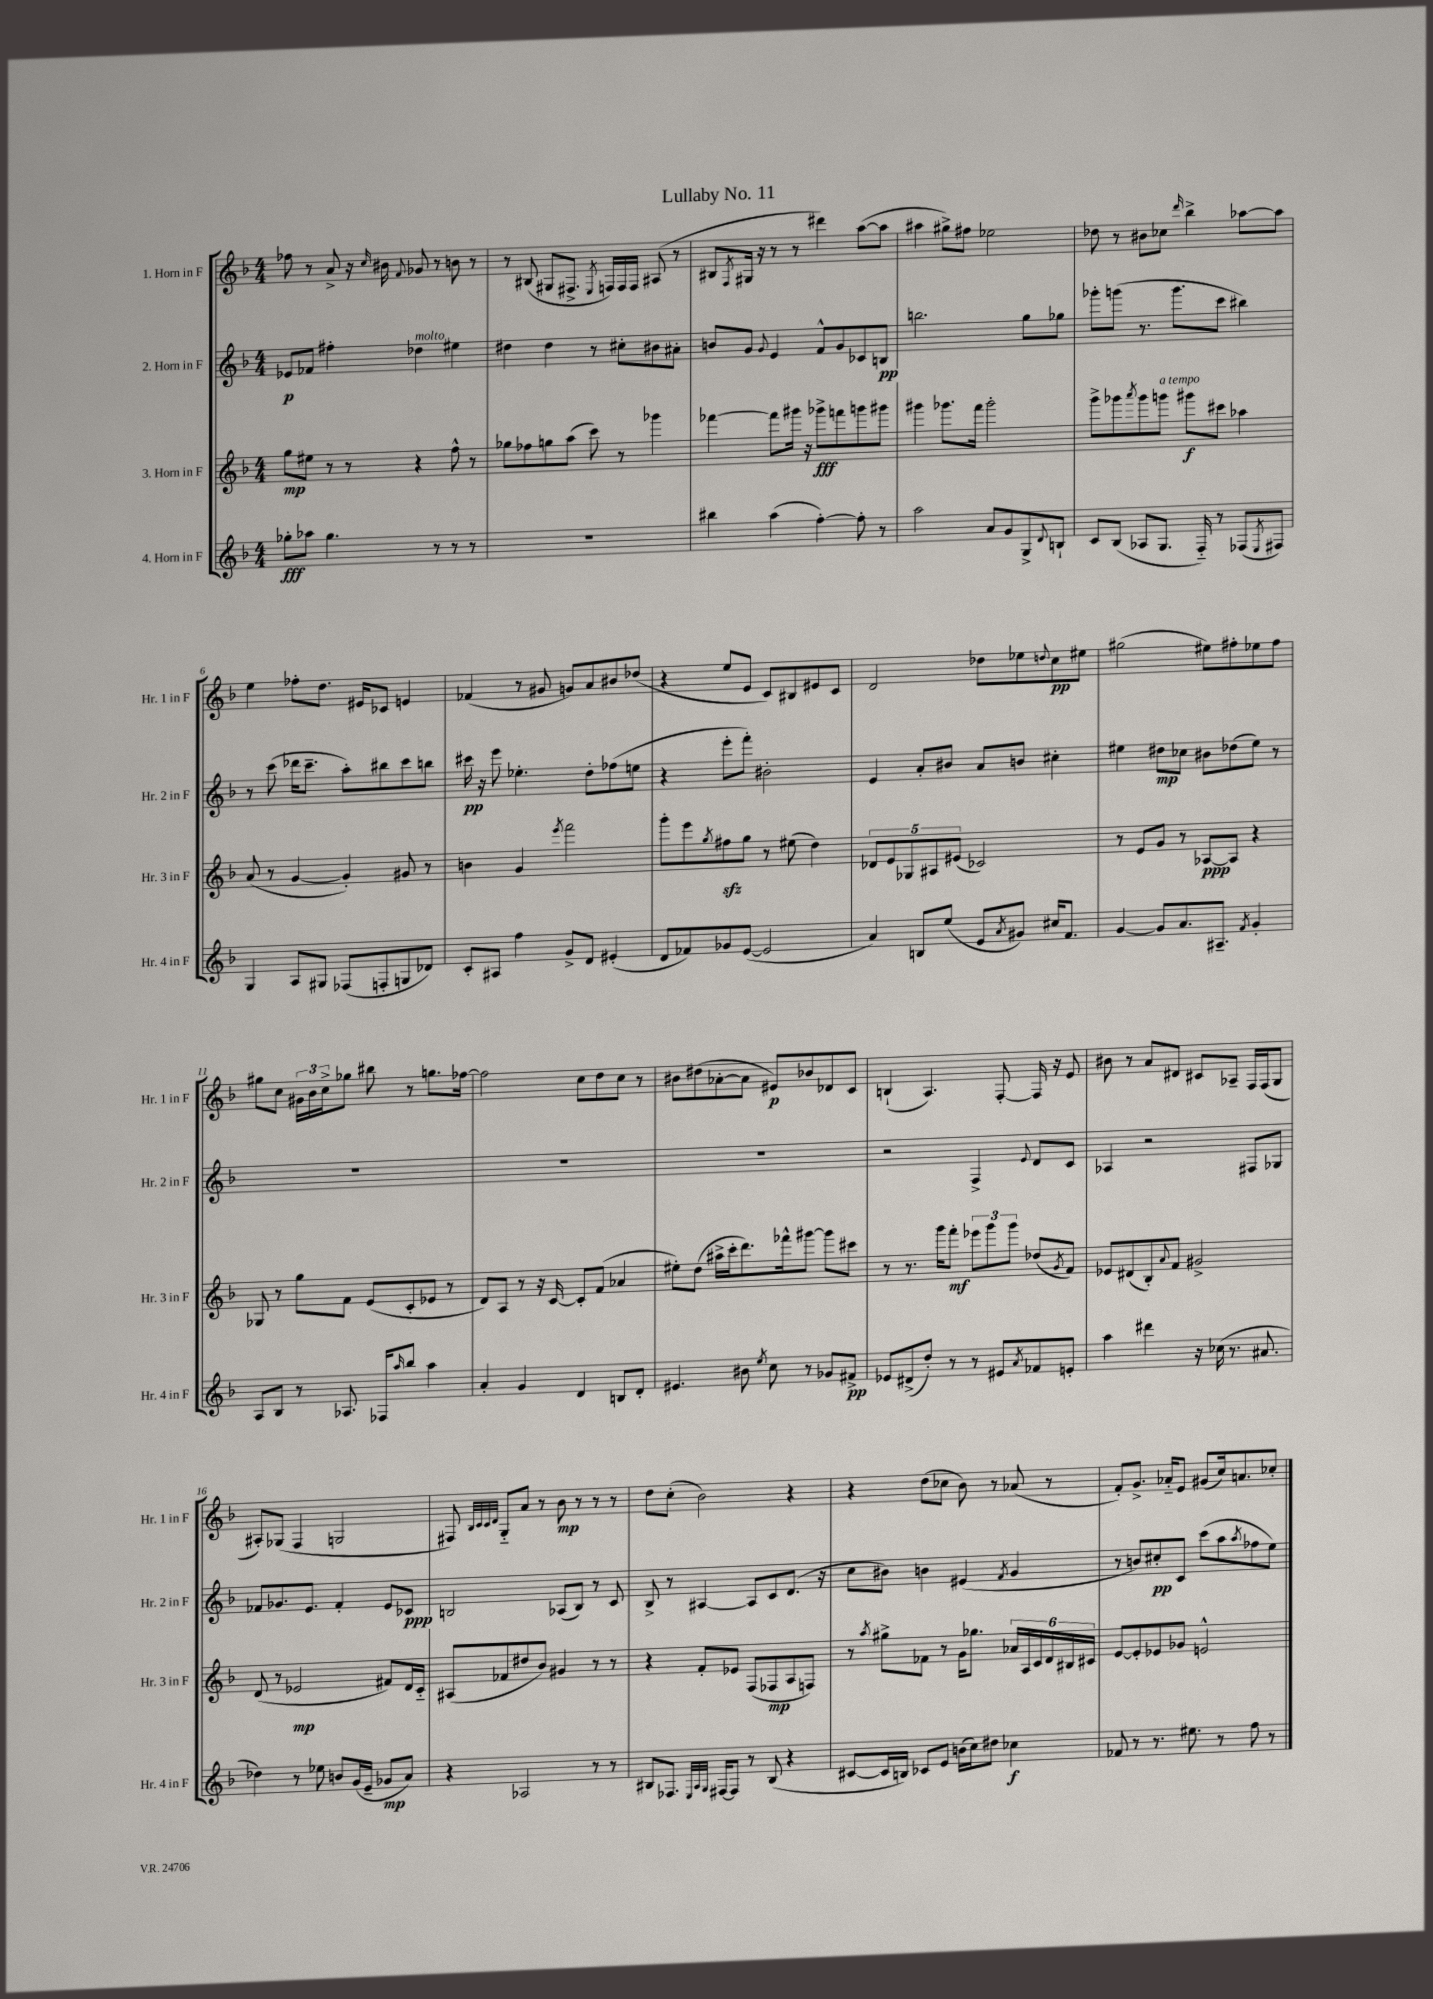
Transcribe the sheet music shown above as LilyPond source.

\header { title = "Lullaby No. 11" }
<<
\new StaffGroup <<
\new Staff = "s0" \with { instrumentName = "1. Horn in F" shortInstrumentName = "Hr. 1 in F" } {
    \clef treble \key f \major \numericTimeSignature \time 4/4
    fes''8 r8 a'8-> r16 \grace { c''16 } bis'16 \appoggiatura { f'8 } ges'8 r8 b'8 r8 |
    r8 bis8( gis8 fis8.-> \acciaccatura { e8 } f16) f16 f16 ais8( r8 |
    bis8 \acciaccatura { f8 } gis16 r16 r8 r8 dis'''4) a''8~( a''8 |
    ais''4 gis''8->) fis''8 ees''2 |
    des''8 r8 bis'8 ces''8 \grace { d'''16 } bes''4-> aes''8~ aes''8 |
    e''4 fes''8-. d''8. eis'16 ces'8 e'4 |
    fes'4( r8 gis'8 g'8) a'8 bis'8 des''8( |
    r4 e''8 e'8 c'8) bis8 eis'8 c'8 |
    d'2 des''8 ees''8 \appoggiatura { d''8 } c''8\pp eis''8 |
    gis''2( eis''8) fis''8-. ees''8 fis''8 |
    gis''8 c''8 \tuplet 3/2 { gis'16 bes'16 c''16-> } ges''8 bis''8 r8 g''8. fes''16~ |
    fes''2 c''8 d''8 c''8 r8 |
    bis'8 dis''8( aes'8~-. aes'8 eis'8\p) bes'8 des'8 c'8 |
    b4-!( a4.) f8~-. f16 r16 e'8 |
    bis'8 r8 a'8 dis'8 cis'8 aes8-- f16 f16( g8 |
    ais8-.) ges8( f4 g2 |
    fis8) \grace { bes32 c'32 c'32 d'32 } g8-_ a'8 r8 bes'8\mp r8 r8 r8 |
    d''8 c''8-.( bes'2) r4 |
    r4 d''8( ces''8 bes'8) r8 aes'8( r8 |
    f'8-.) g'8.-> aes'16-_ e'8 gis'8( c''16) a'8. ces''8-. \bar "|." |
}
\new Staff = "s1" \with { instrumentName = "2. Horn in F" shortInstrumentName = "Hr. 2 in F" } {
    \clef treble \key f \major \numericTimeSignature \time 4/4
    ees'8\p fes'8 fis''4-. des''4^\markup { \italic "molto" } eis''4 |
    dis''4 dis''4 r8 cis''8-. bis'8 ais'8-. |
    b'8 g'8 \appoggiatura { g'8 } e'4 f'8-^ g'8 ces'8 b8\pp |
    b''2. g''8 ges''8 |
    ges'''8-. g'''8( r8. g'''8. c'''8 bis''4) |
    r8 c'''8( des'''16 c'''8.-- a''8-.) bis''8 c'''8 b''8 |
    cis'''16\pp r16 e'''8 ees''4.-. d''8-. fes''8( e''8 |
    r4 e'''8-. f'''8-.) bis'2-. |
    e'4 a'8-. bis'8 a'8 b'8 cis''4-. |
    eis''4 dis''8\mp ces''8 bis'8 des''8( eis''8) r8 |
    R1 |
    R1 |
    R1 |
    r2 f4-> \appoggiatura { e'8 } d'8 c'8 |
    aes4 r2 fis8 ges8 |
    fes'8 ges'8. e'8. fes'4-. e'8 ces'8\ppp |
    b2 aes8( b8) r8 c'8 |
    bes8-> r8 ais4~ ais8 c'8 d'8.( r16 |
    c''8 bis'8) b'4 eis'4( \acciaccatura { f'8 } g'4 |
    r8 b'8) cis''8-.\pp c'8 c'''8( a''8 \acciaccatura { a''8 } fes''8 e''8) \bar "|." |
}
\new Staff = "s2" \with { instrumentName = "3. Horn in F" shortInstrumentName = "Hr. 3 in F" } {
    \clef treble \key f \major \numericTimeSignature \time 4/4
    g''8\mp eis''8 r8 r8 r4 f''8-^ r8 |
    ges''8 fes''8 g''8 a''8( c'''8) r8 ges'''4 |
    fes'''4~ fes'''8 gis'''16 r16 ges'''8->\fff f'''8 g'''8 gis'''8 |
    gis'''4 ges'''8. f'''16 ges'''2-. |
    g'''8-> ges'''8 \acciaccatura { a'''8 } ges'''8 g'''8^\markup { \italic "a tempo" } gis'''8\f cis'''8 aes''4 |
    a'8( r8 g'4~ g'4-.) gis'8 r8 |
    b'4 g'4 \acciaccatura { e'''8 } f'''2 |
    g'''8-. e'''8 \acciaccatura { g''8 } fis''8\sfz g''8 r8 eis''8( d''4) |
    \tuplet 5/4 { des'8 e'8 ges8 ais8 eis'8( } ces'2) |
    r8 e'8 g'8 r8 aes8~\ppp aes8 r4 |
    ges8 r8 g''8 f'8 e'8( c'8-. ees'8 r8 |
    d'8) a8 r8 r16 c'16~ c'8-. f'8( aes'4 |
    eis''8-.) d''8( ais''16-> c'''16-. d'''8.) fes'''16-^ gis'''8~ gis'''8 cis'''8 |
    r8 r8. g'''16 f'''8-.\mf \tuplet 3/2 { ees'''8 g'''8 g'''8 } des''8( \acciaccatura { g'8 } f'8) |
    ees'8 dis'8( bes8-.) \appoggiatura { a'8 } f'8 gis'2-> |
    d'8( r8 ees'2\mp fis'8) d'16 c'16-_ |
    ais8( fes'8 dis''8 bes'8) gis'4 r8 r8 |
    r4 f'8-. ees'8 f8( fes8\mp a8 f8) |
    r8 \acciaccatura { a''8 } gis''8-> fes'8 r8 g'16 ges''8. \tuplet 6/4 { aes'16 a16 c'16 d'16 bis16 cis'16 } |
    e'8~ e'8-. ees'8 ges'8 e'2-^ \bar "|." |
}
\new Staff = "s3" \with { instrumentName = "4. Horn in F" shortInstrumentName = "Hr. 4 in F" } {
    \clef treble \key f \major \numericTimeSignature \time 4/4
    ges''8-.\fff aes''8 ges''4. r8 r8 r8 |
    R1 |
    bis''4 a''4( f''4~-.) f''8-. r8 |
    a''2 a'8 g'8 g8-> \appoggiatura { d'8 } b8-! |
    c'8 bes8( aes8 g8. f16-_) r8 fes8( \acciaccatura { e8 } fis8) |
    g4 a8 gis8 fes8( f8-. g8 des'8) |
    c'8-. ais8 f''4 g'8-> d'8 eis'4-.( |
    d'8 fes'8) ges'8 e'8~( e'2 |
    a'4) b8 e''8( e'8 \acciaccatura { a'8 } gis'8) cis''16 f'8. |
    g'4~ g'8 a'8. ais8.-- \acciaccatura { f'8 } g'4-. |
    a8 bes8 r8 aes8. fes16 \grace { a''16 } bes''8 a''4 |
    a'4-. g'4 d'4 b8 d'8-. |
    eis'4. bis'8 \acciaccatura { e''8 } c''8 r8 ges'8 fis'8->\pp |
    ees'8 dis'8->( d''8-.) r8 r8 eis'8 \acciaccatura { a'8 } fes'8 e'8-. |
    a''4 dis'''4 r16 ces''16( r8. ais'8. |
    des''4) r8 ees''8 b'8 g'16( e'16-- ges'8\mp a'8) |
    r4 aes2 r8 r8 |
    bis8 fes8. \grace { e32 a32 g32 } fis16~ fis8 r8 bis8( r4 |
    cis'8~ cis'16 b16) ces'8 e'8 b'16( c''16) dis''8 ces''4\f |
    fes'8 r8 r8. eis''8. r8 f''8 r8 \bar "|." |
}
>>
>>
